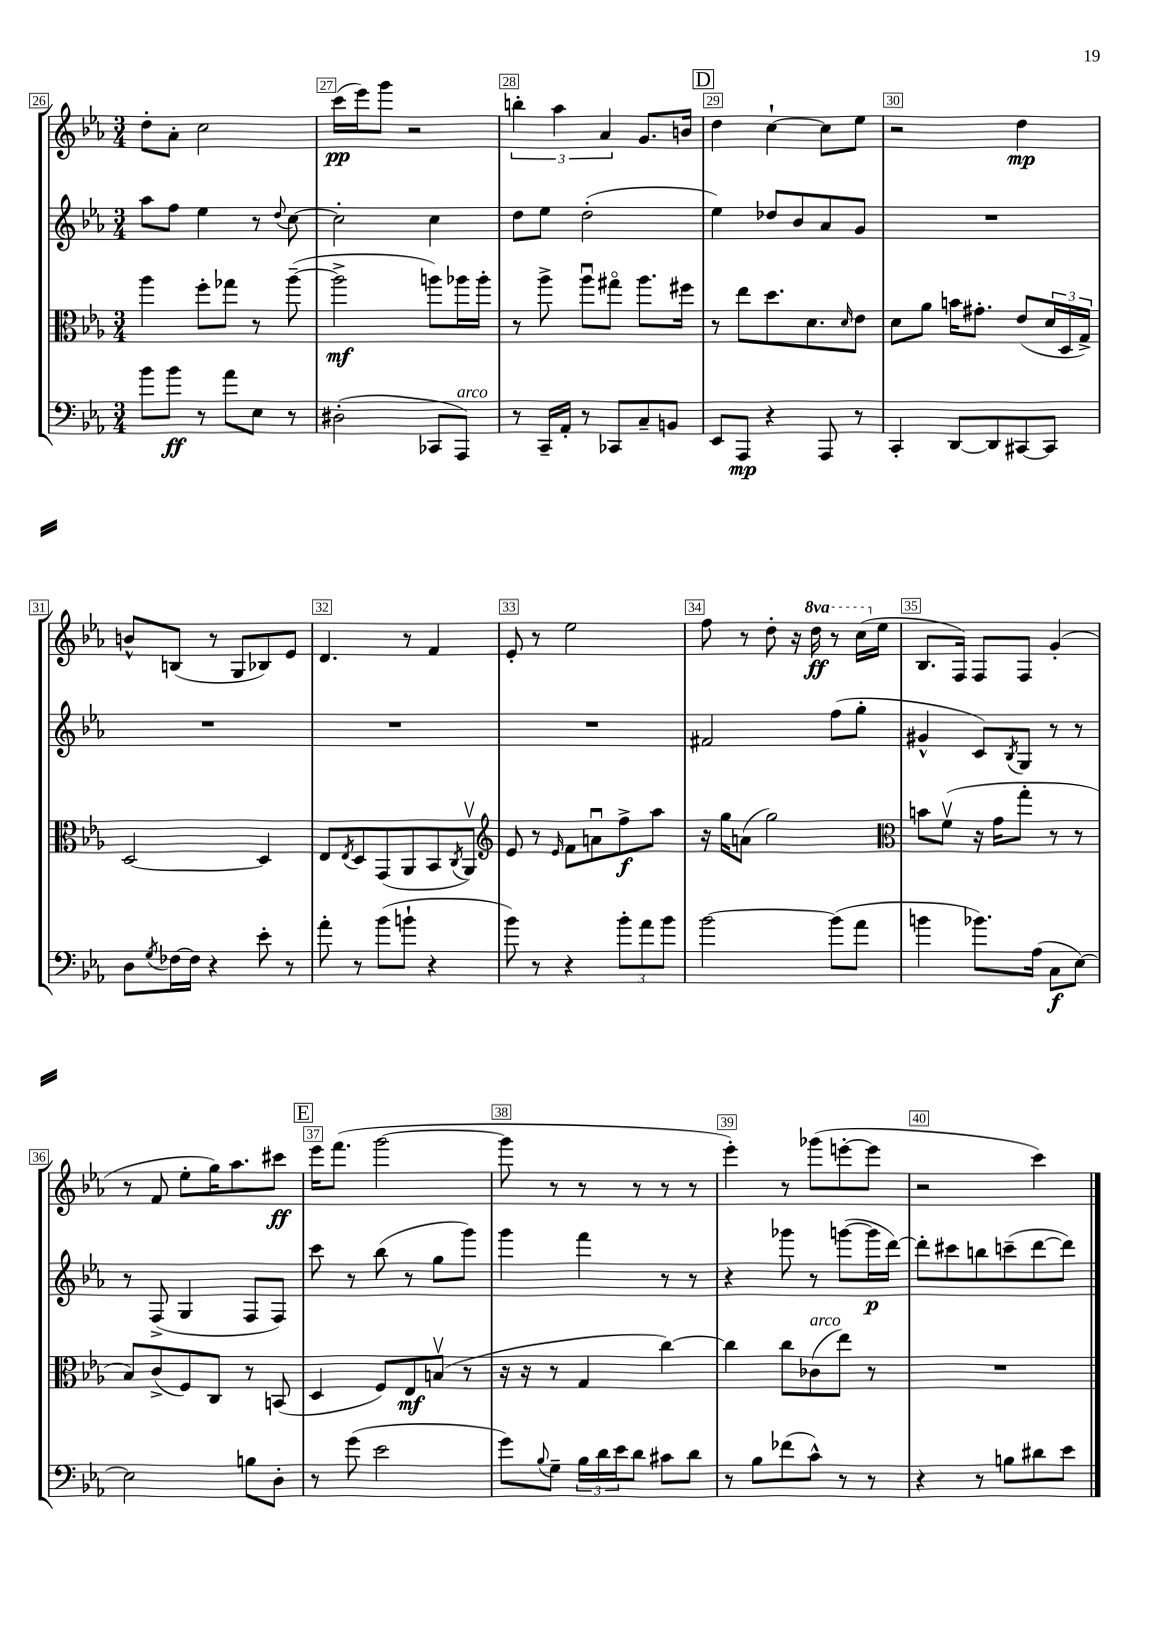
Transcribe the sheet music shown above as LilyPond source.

<<
\new StaffGroup <<
\new Staff = "s0" {
    \clef treble \key ees \major \numericTimeSignature \time 3/4 \set Staff.ottavationMarkups = #ottavation-simple-ordinals
    d''8-. aes'8-. c''2 |
    c'''16\pp( ees'''16) g'''8 r2 |
    \tuplet 3/2 { b''4-. aes''4 aes'4 } g'8. b'16 |
    \mark \markup { \box "D" } d''4 c''4~-! c''8 ees''8 |
    r2 d''4\mp |
    b'8-^ b8( r8 g8 bes8) ees'8 |
    d'4. r8 f'4 |
    ees'8-. r8 ees''2 |
    f''8 r8 d''8-. r16 \ottava #1 d'''16\ff r8 c'''16( \ottava #0 ees''16 |
    bes8. f16) f8 f8 g'4-.( |
    r8 f'8 ees''8-. g''16) aes''8. cis'''8\ff |
    \mark \markup { \box "E" } ees'''16 f'''8.( g'''2~ |
    g'''8 r8 r8 r8 r8 r8 |
    ees'''4-.) r8 ges'''8( e'''8~-. e'''8 |
    r2 c'''4) \bar "|." |
}
\new Staff = "s1" {
    \clef treble \key ees \major \numericTimeSignature \time 3/4
    aes''8 f''8 ees''4 r8 \appoggiatura { d''8 } c''8~ |
    c''2-. c''4 |
    d''8 ees''8 d''2-.( |
    \mark \markup { \box "D" } ees''4) des''8 bes'8 aes'8 g'8 |
    R2. |
    R2. |
    R2. |
    R2. |
    fis'2 f''8( g''8-. |
    gis'4-^ c'8) \acciaccatura { bes8 } g8 r8 r8 |
    r8 f8->( g4 f8 f8) |
    \mark \markup { \box "E" } c'''8 r8 bes''8( r8 g''8 g'''8) |
    g'''4 f'''4 r8 r8 |
    r4 ges'''8 r8 g'''8~( g'''16\p d'''16~) |
    d'''8-. cis'''8 b''8 c'''8--( d'''8~ d'''8) \bar "|." |
}
\new Staff = "s2" {
    \clef alto \key ees \major \numericTimeSignature \time 3/4
    aes''4 f''8-. ges''8 r8 aes''8~--( |
    aes''2->\mf a''8) aes''16 aes''16-. |
    r8 aes''8-> aes''8\downbow gis''8\flageolet aes''8. fis''16 |
    \mark \markup { \box "D" } r8 ees''8 d''8. d'8. \grace { d'16 } ees'8 |
    d'8 aes'8 b'16 gis'8.-. ees'8( \tuplet 3/2 { d'16 d16 g16->) } |
    d2~ d4 |
    ees8 \acciaccatura { ees8 } d8 g,8( aes,8 bes,8 \acciaccatura { c8 } aes,8\upbow) |
    \clef treble ees'8 r8 \grace { ees'16 } f'8 a'8\downbow f''8->\f aes''8 |
    r16 g''16 a'8( g''2) |
    \clef alto b'8 f'8\upbow( r16 g'16 g''8-. r8 r8 |
    bes8) c'8->( f8) c8 r8 b,8( |
    \mark \markup { \box "E" } d4 f8) ees8\mf b8\upbow( r8 |
    r16 r16 r8 g4 c''4~) |
    c''4 c''8 ces'8^\markup { \italic "arco" }( ees''8) r8 |
    R2. \bar "|." |
}
\new Staff = "s3" {
    \clef bass \key ees \major \numericTimeSignature \time 3/4
    bes'8 bes'8\ff r8 aes'8 ees8 r8 |
    dis2-.( ces,8 aes,,8^\markup { \italic "arco" }) |
    r8 c,16-- aes,16-. r8 ces,8 c8-- b,8 |
    \mark \markup { \box "D" } ees,8 aes,,8\mp r4 aes,,8 r8 |
    c,4-. d,8~ d,8 cis,8~ cis,8 |
    d8 \acciaccatura { g8 } fes16~ fes16 r4 ees'8-. r8 |
    aes'8-. r8 bes'8( b'8-! r4 |
    bes'8) r8 r4 \tuplet 3/2 { bes'8-. aes'8 bes'8 } |
    bes'2~ bes'8( aes'8 |
    b'4 bes'8.) aes16( c8\f ees8~) |
    ees2 b8 d8-. |
    \mark \markup { \box "E" } r8 g'8( ees'2 |
    g'8) \appoggiatura { bes8 } g8-- \tuplet 3/2 { bes16 d'16 ees'16 } d'8 cis'8 d'8 |
    r8 bes8 fes'8( c'8-^) r8 r8 |
    r4 r8 b8 dis'8 ees'8 \bar "|." |
}
>>
>>
\layout { \context { \Score currentBarNumber = #26 \override BarNumber.break-visibility = ##(#f #t #t) barNumberVisibility = #all-bar-numbers-visible \override BarNumber.stencil = #(make-stencil-boxer 0.1 0.3 ly:text-interface::print) } }
